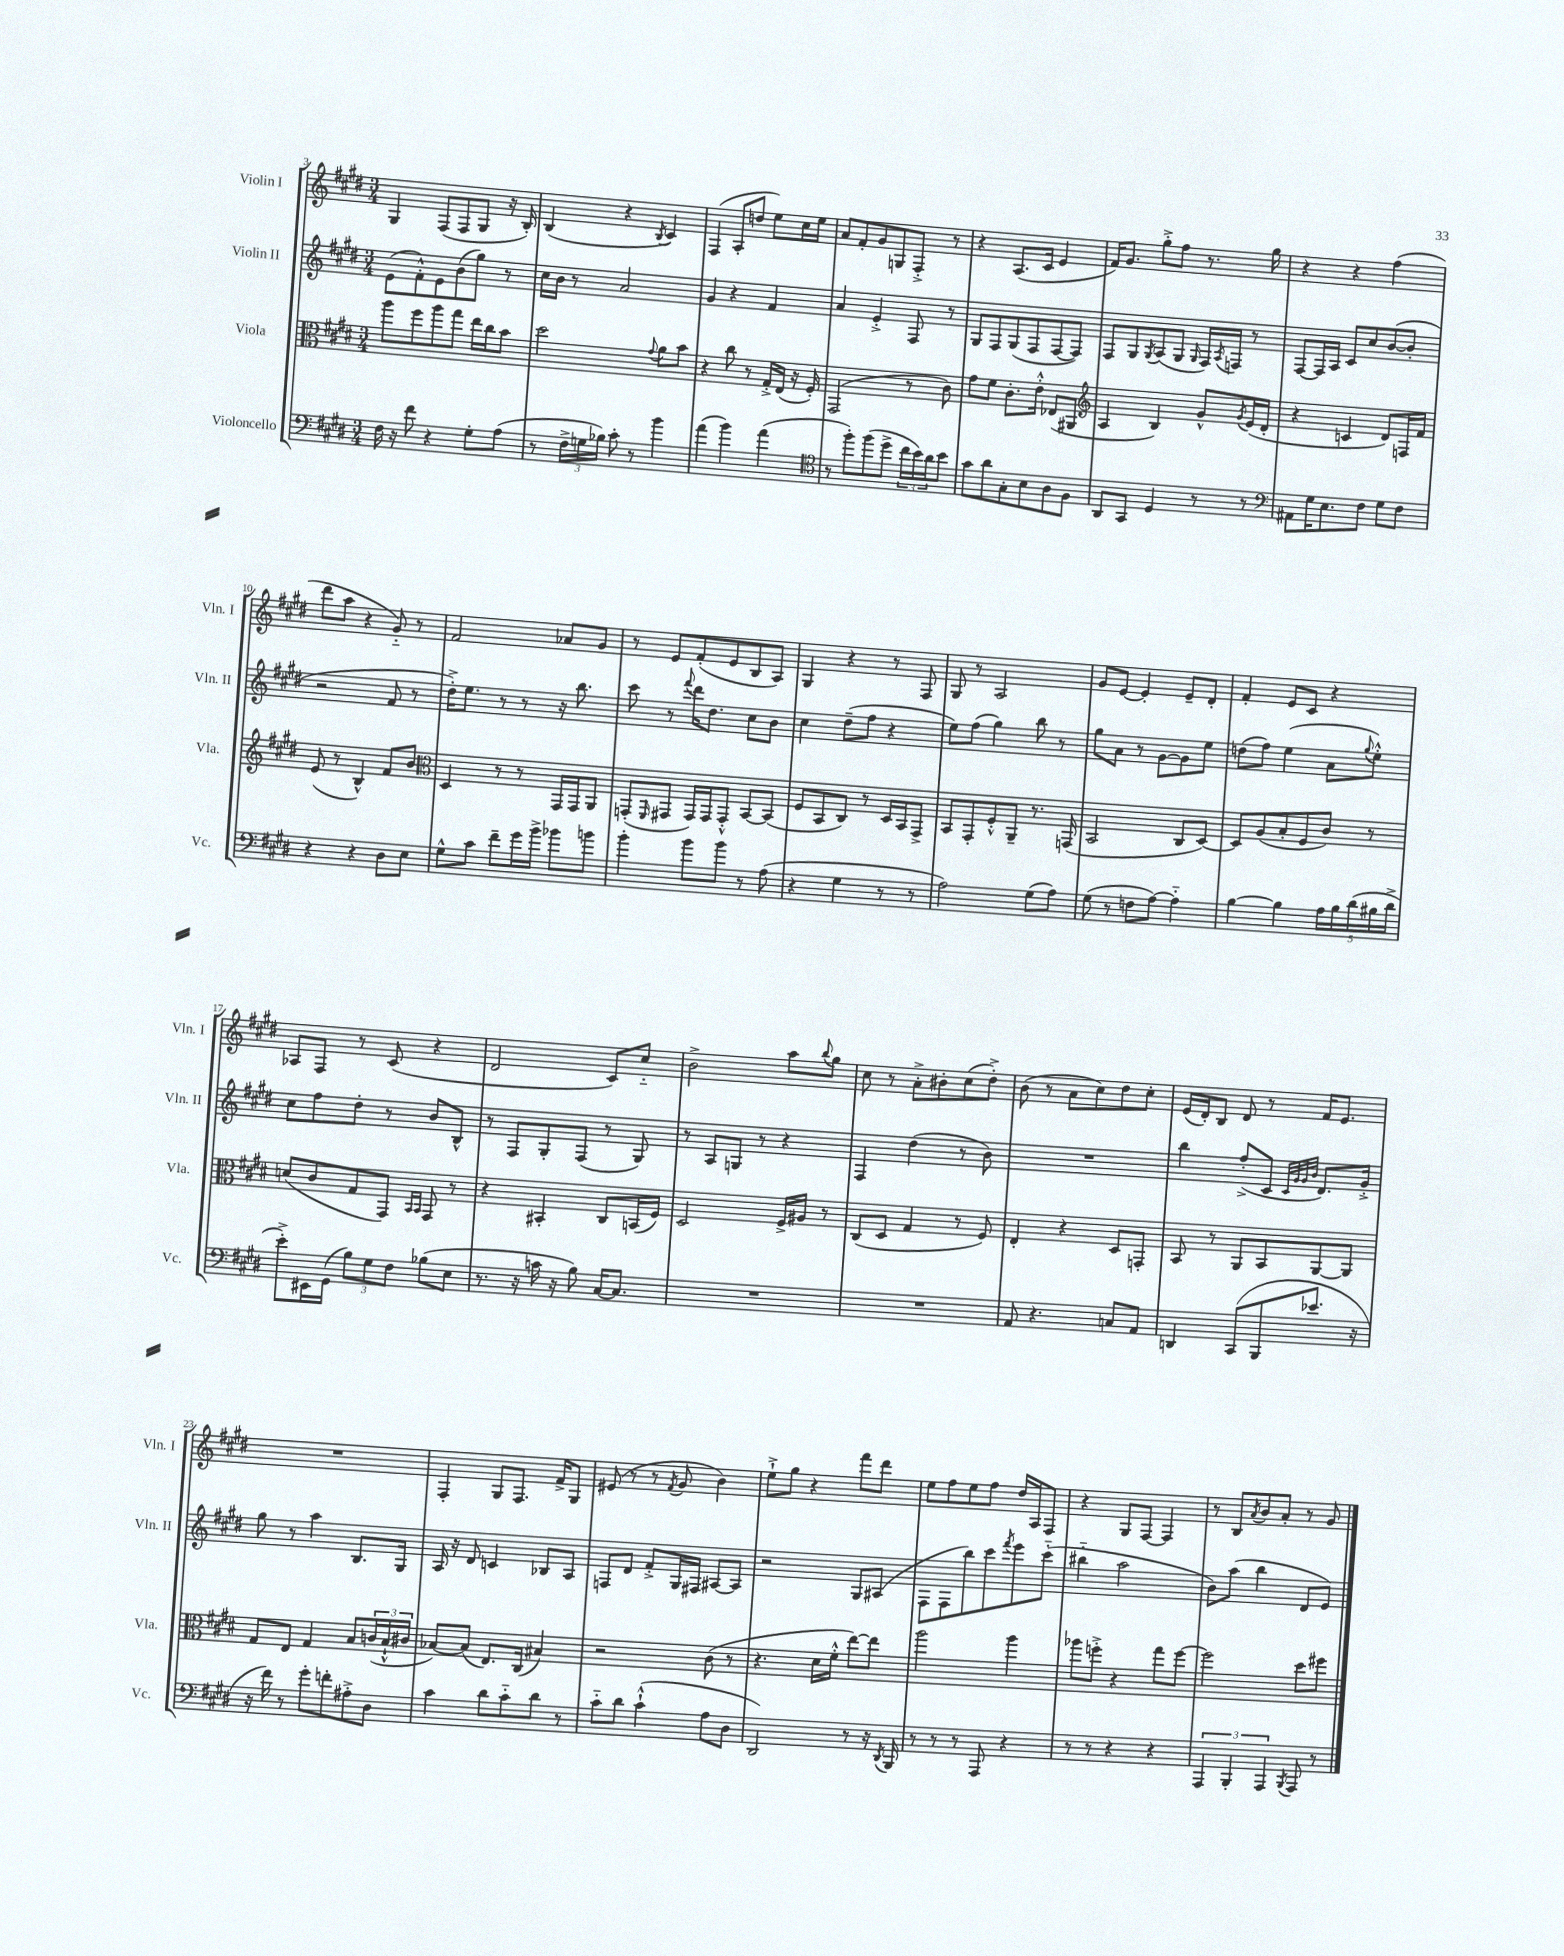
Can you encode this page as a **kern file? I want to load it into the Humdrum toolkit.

**kern	**kern	**kern	**kern
*part4	*part3	*part2	*part1
*staff4	*staff3	*staff2	*staff1
*I"Violoncello	*I"Viola	*I"Violin II	*I"Violin I
*I'Vc.	*I'Vla.	*I'Vln. II	*I'Vln. I
*clefF4	*clefC3	*clefG2	*clefG2
*k[f#c#g#d#]	*k[f#c#g#d#]	*k[f#c#g#d#]	*k[f#c#g#d#]
*M3/4	*M3/4	*M3/4	*M3/4
=3	=3	=3	=3
16F#\	8aa\L	(8e\L	4G#/
16r	.	.	.
8f#\	8ff#\	8f#'^^\)	.
4r	8aa\	8e\	(8F#/L
.	8gg#\J	(8b\	8F#/
8G#'\L	16ee\LL	8gg#\J)	8G#/J
.	16cc#\J	.	.
(8A\J	8b\J	8r	16r
.	.	.	16B'/)
=4	=4	=4	=4
8r	2dd#\	16cc#\LL	(4B/
.	.	16b\JJ	.
24F#^\LL	.	8r	.
24Gn\	.	.	.
24B-X\JJ)	.	.	.
8c#'\	.	2a/	4r
8r	.	.	.
.	8qqg#/	.	8qB/
4b\	8a\L	.	4c#/)
.	8b\J	.	.
=5	=5	=5	=5
(4a\	4r	4g#/	(4F#/
4b\)	8cc#\	4r	8A'/L
.	8r	.	8ddn/J
(4a\	16G#'^/LL	4f#/	8ee\L)
.	(16E/JJ	.	.
.	16r	.	16cc#\L
.	16F#'/)	.	16ee\JJ
=6	=6	=6	=6
*clefC4	*	*	*
8r	(2GG#/	4a/	8a/L
8ff#'\L)	.	.	8f#'/
(8ff#\	.	4e'^/	8g#/
8dd#^\J	.	.	8Gn/
24cc#\LL	8r	8F#/	8F#'^/J
24b\)	.	.	.
24a\J	.	.	.
8b\J	8c#\)	8r	8r
=7	=7	=7	=7
8g#\L	8g#\L	8G#/L	4r
8a\	8f#\J	8F#/	.
8G#'\	8.c#'\L	(8G#/	(8.A/L
8B\	.	8F#/	.
.	16e'^^\Jk	.	16c#/Jk
8A\	(8E-X/L	[8F#/	4e/
8F#\J	8AA#X/J	8F#/J])	.
=8	=8	=8	=8
*	*clefG2	*	*
8AA/L	4A/	8F#/L	16f#/KL)
.	.	.	8.g#/J
8GG#/J	.	8G#/	.
.	.	8qG#/	.
4D#/	4B/)	(8A/	8gg#'^\L
.	.	8G#/J	8ff#\J
.	.	16qqG#/	.
8r	8g#^^/L	16F#/LL)	8.r
.	.	8qA/	.
.	.	16Fn/JJ	.
.	8qg#/	.	.
8r	(16e/L	8r	.
.	16d#'/JJ	.	16gg#\
=9	=9	=9	=9
*clefF4	*	*	*
8AA#X\L	4r	[8F#/L	4r
16G#\K	.	16F#/L]	.
8.E\	.	16A/JJ	.
.	4cn/	8c#/L	4r
8F#\J	.	8cc#/	.
8G#\L	8d#/L)	([8b/	(4ff#\
8F#\J	16Fn/L	8b'/J]	.
.	16f#/JJ	.	.
!!LO:LB:g=z
=10	=10	=10	=10
4r	(8e/	2r	8ddd#\L
.	8r	.	8aa\J
4r	4B^^/)	.	4r
8D#\L	8f#/L	8f#/	8g#/)
8E\J	8b/J	8r	8r
=11	=11	=11	=11
*	*clefC3	*	*
8G#^^\L	4D#/	16dd#'^\KL)	2f#/
.	.	8.ee\J	.
8c#\J	.	.	.
8f#~\L	8r	8r	.
16g#\L	8r	8r	.
16b^\JJ	.	.	.
8b-X\L	16GG#/LL	16r	8a-X/L
.	16GG#/J	8.bb\	.
8bn\J	8AA/J	.	8g#/J
=12	=12	=12	=12
4b'\	(8GGn'/L	8ccc#\	8r
.	16qqFF#/	.	.
.	8GG#X/J	8r	8e/L
.	.	8qqfff#/	.
8b\L	16GG#/LL)	16ddd#\KL	(8f#'/
.	16GG#/J	8.dd#\J	.
8b\J	8GG#'^^/J	.	8e/
8r	[8BB/L	8cc#\L	8B/
(8A\	(8BB/J]	8b\J	8A/J)
=13	=13	=13	=13
4r	8F#/L	4cc#\	4G#/
.	8BB/	.	.
4G#\	8C#/J)	(8dd#~\L	4r
.	8r	8ff#\J	.
8r	16D#/LL	4r	8r
.	16BB/J	.	.
8r	8GG#^/J	.	8F#/
=14	=14	=14	=14
2A\)	8BB/L	8ee\L)	8G#/
.	8GG#'/	(8ff#\J	8r
.	8F#'^^/	4gg#\)	2A/
.	8AA~/J	.	.
(8G#\L	8.r	8bb\	.
8A\J)	.	8r	.
.	(16GGn/	.	.
=15	=15	=15	=15
(8G#\	2BB/	8gg#\L	8g#/L
8r	.	8a\J	[8e/J
8Fn\L	.	8r	4e'/]
[8A\J)	.	[8g#\L	.
4A\]	8C#/L	8g#\]	8e~/L
.	[8D#/J)	8ee\J	8d#'/J
=16	=16	=16	=16
[4B\	8D#/L]	(8ddn\L	4f#'/
.	(8A/	8ff#\J)	.
4B\]	8B'/	(4ee\	8e/L
.	8F#/	.	8c#/J
20A\LL	8c#/J)	8a\L	4r
20B\	.	.	.
(20d#\	.	.	.
.	.	8qqgg#/	.
.	8r	8ee'^^\J)	.
20B#X\	.	.	.
20d#^\JJ	.	.	.
!!LO:LB:g=z
=17	=17	=17	=17
8e'^\L)	(8dn/L	8cc#\L	8A-X/L
16EE#X\L	8c#/	8ff#\	8F#/J
(16GG#\JJ	.	.	.
12B\L)	8G#/	8dd#'\J	8r
12G#\	.	.	.
.	8GG#/J)	8r	(8c#/
12F#\J	.	.	.
.	16qqBB/LL	.	.
.	16qqBB/JJ	.	.
(8B-X\L	8GG#/	8b/L	4r
8E\J	8r	8B^^/J	.
=18	=18	=18	=18
8.r	4r	8r	2d#/
.	.	8F#/L	.
16r	.	.	.
16cn\	4BB#X'/	8G#'/	.
16r	.	.	.
8B\)	.	(8F#/J	.
[16C#/KL	8C#/L	8r	8c#/L)
8.C#/J]	.	.	.
.	(16BBn/L	8G#/)	8cc#/J
.	16F#/JJ)	.	.
=19	=19	=19	=19
2.r	2D#/	8r	2b^\
.	.	8A/L	.
.	.	8Gn/J	.
.	.	8r	.
.	16F#^/LL	4r	8aa\L
.	16A#X/JJ	.	.
.	.	.	8qqbb/
.	8r	.	8gg#\J
=20	=20	=20	=20
2.r	(8C#/L	4F#/	8cc#\
.	8D#/J	.	8r
.	4G#/	(4dd#\	8a'^\L
.	.	.	8b#X'\
.	8r	8r	(8cc#\
.	8F#/)	8b\)	8dd#'^\J)
=21	=21	=21	=21
8AA/	4E'/	2.r	(8b\
4.r	.	.	8r
.	4r	.	8a\L
.	.	.	8cc#\)
8Cn/L	8D#/L	.	8dd#\
8AA/J	8GGn'/J	.	8cc#'\J
=22	=22	=22	=22
4DDn/	8BB/	4bb\	(16e/LL
.	.	.	16d#'/J)
.	8r	.	8B/J
(8CC#/L	8AA/L	(8ff#'^/L	8d#/
8BBB/	8BB/	8c#/J	8r
.	.	32qqc#/LLL	.
.	.	32qqg#/	.
.	.	32qqg#/	.
.	.	32qqb/JJJ	.
8.e-X/J	[8AA/	8.d#/L)	16f#/KL
.	.	.	8.e/J
.	8AA/J]	.	.
16r	.	16g#'^/Jk	.
!!LO:LB:g=z
=23	=23	=23	=23
16r	8G#/L	8gg#\	2.r
16f#\)	.	.	.
8r	8E/J	8r	.
8g#'\L	4G#/	4aa\	.
8fn'\	.	.	.
8A#X'^\	8B/L	8.B/L	.
8D#\J	(24cn/L	.	.
.	24B`^^/	.	.
.	.	16G#/Jk	.
.	24c#X/JJ	.	.
=24	=24	=24	=24
4c#\	[8B-X/L)	16A/	4F#'/
.	.	16r	.
.	(8B-/J]	8d#/	.
8d#\L	8.E/L)	4cn/	8G#/L
8c#\	.	.	8.F#/J
.	(16C#/Jk	.	.
8d#\J	4B#X/)	8B-X/L	.
.	.	.	16f#^/KL
8r	.	8A/J	8G#/J
=25	=25	=25	=25
8c#\L	2r	8Fn/L	(8e#X/
8d#\J	.	8d#/J	8r
(4c#`^^\	.	8f#'^/L	8r
.	.	.	8qf#/
.	.	16G#/L	8g#/
.	.	16F#X/JJ	.
8A\L	(8c#\	[8A#X/L	4b\)
8D#\J	8r	8A#/J]	.
=26	=26	=26	=26
2DD#/)	4.r	2r	8ee`^\L
.	.	.	8gg#\J
.	.	.	4r
.	16d#\LL	.	.
.	16f#'^^\JJ	.	.
8r	[8ee\L)	8G#/L	8fff#\L
16r	8ee\J]	(8A#X/J	8ddd#\J
8qDD#/	.	.	.
16BBB/	.	.	.
=27	=27	=27	=27
8r	2aa\	8F#\L	8ee\L
8r	.	8F#\	8ff#\
8r	.	8bb\)	8ee\
8AAA/	.	8ccc#\	8ff#\J
.	.	8qfff#/	.
4r	4aa\	8eee\	16dd#/LL
.	.	.	16A/J
.	.	(8ccc#\J	8F#/J
=28	=28	=28	=28
8r	8aa-X\L	4bb#X\	4r
8r	8ffn'^\J	.	.
4r	4r	2aa\	8G#/L
.	.	.	[8F#/J
4r	8gg#\L	.	4F#/]
.	[8ff\J	.	.
=29	=29	=29	=29
6AAA/	2ff\]	8b\L)	8r
.	.	(8aa\J	8B/L
6BBB'/	.	.	.
.	.	.	8qa/
.	.	4bb\	8b/
6AAA/	.	.	.
.	.	.	8a'/J
8qBBB/	.	.	.
8AAA/	8dd#\L	8d#/L	8r
8r	8ff#X\J	8e/J)	8g#/
==	==	==	==
*-	*-	*-	*-
